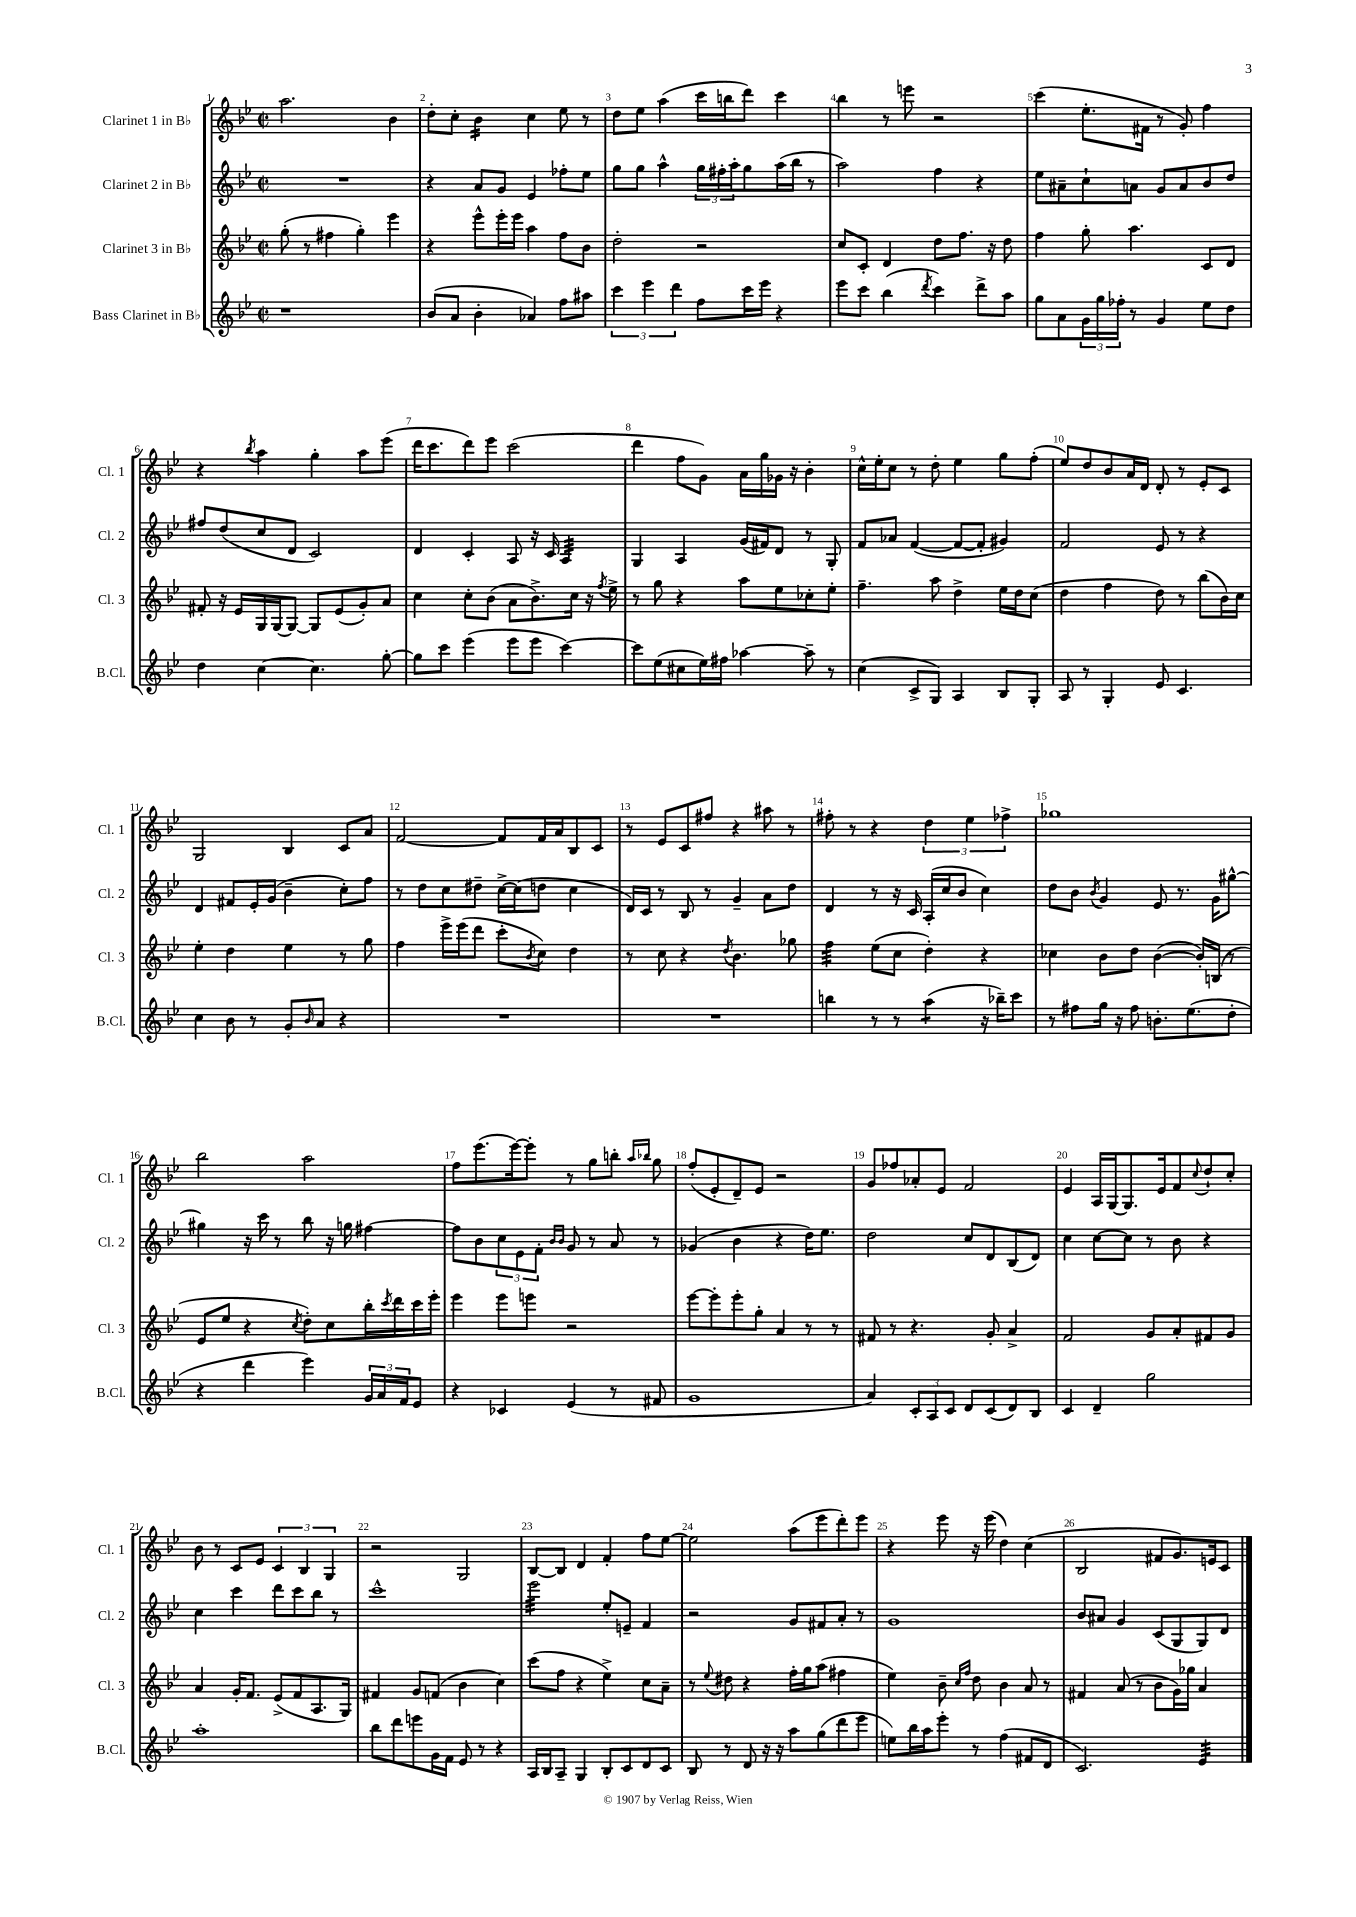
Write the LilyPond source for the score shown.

<<
\new StaffGroup <<
\new Staff = "s0" \with { instrumentName = "Clarinet 1 in Bb" shortInstrumentName = "Cl. 1" } {
    \clef treble \key bes \major \defaultTimeSignature \time 2/2
    a''2. bes'4 |
    d''8-. c''8-. bes'4:16 c''4 ees''8 r8 |
    d''8 ees''8 a''4( c'''16 b''16 d'''8) c'''4 |
    bes''4 r8 e'''8 r2 |
    c'''4( ees''8.-. fis'16 r8 g'8-.) f''4 |
    r4 \acciaccatura { bes''8 } a''4 g''4-. a''8 ees'''8( |
    d'''16 c'''8. d'''8) ees'''8 c'''2( |
    d'''4 f''8 g'8) a'16 g''16 ges'16 r16 bes'4-. |
    c''16-^ ees''16-. c''8 r8 d''8-. ees''4 g''8 f''8-.( |
    ees''8) d''8 bes'8 a'16 d'16 d'8-. r8 ees'8-. c'8 |
    g2 bes4 c'8 a'8 |
    f'2~ f'8 f'16 a'16 bes8 c'8 |
    r8 ees'8 c'8 fis''8 r4 ais''8 r8 |
    fis''8-. r8 r4 \tuplet 3/2 { d''4 ees''4 fes''4-> } |
    ges''1 |
    bes''2 a''2 |
    f''8 ees'''8.( ees'''16~) ees'''8-. r8 g''8 b''8-. \grace { a''16 bes''16 } g''8 |
    f''8-.( ees'8-. d'8--) ees'8 r2 |
    g'8 fes''8 aes'8-. ees'8 f'2 |
    ees'4 a16 g16~ g8. ees'16 f'8 \appoggiatura { c''8 } d''8-! c''8-. |
    bes'8 r8 c'8 ees'8 \tuplet 3/2 { c'4 bes4 g4 } |
    r2 g2 |
    bes8~ bes8 d'4 f'4-. f''8 ees''8~ |
    ees''2 a''8( ees'''8 d'''8-.) ees'''8 |
    r4 ees'''8 r16 ees'''16( d''4) c''4( |
    bes2 fis'8 g'8.) e'16 c'8 \bar "|." |
}
\new Staff = "s1" \with { instrumentName = "Clarinet 2 in Bb" shortInstrumentName = "Cl. 2" } {
    \clef treble \key bes \major \defaultTimeSignature \time 2/2
    R1 |
    r4 a'8 g'8 ees'4 fes''8-. ees''8 |
    g''8 g''8 a''4-^ \tuplet 3/2 { g''16 fis''16-. a''16-. } g''8 a''16( bes''16 r8 |
    a''2) f''4 r4 |
    ees''8 ais'8-- c''8-! a'8 g'8 a'8 bes'8 d''8 |
    fis''8 d''8( c''8 d'8 c'2) |
    d'4 c'4-. a8 r16 c'16 a4:32 |
    g4 a4 g'16( fis'16) d'8 r8 g8-. |
    f'8 aes'8 f'4~( f'8~ f'8-. gis'4) |
    f'2 ees'8 r8 r4 |
    d'4 fis'8 ees'16-. g'16( bes'4-- c''8-.) f''8 |
    r8 d''8 c''8 dis''8-- c''16~-> c''16( d''8 c''4 |
    d'16) c'16 r8 bes8 r8 g'4-- a'8 d''8 |
    d'4 r8 r16 c'16 a16-.( c''16 bes'8 c''4) |
    d''8 bes'8 \acciaccatura { bes'8 } g'4 ees'8 r8. g'16 gis''8~-^ |
    gis''4 r16 c'''16 r8 bes''8 r16 g''16 fis''4~ |
    fis''8 bes'8 \tuplet 3/2 { c''8 ees'8 f'8-. } \grace { bes'16 bes'16 } g'8 r8 a'8 r8 |
    ges'4( bes'4 r4 d''16) ees''8. |
    d''2 c''8 d'8 bes8( d'8) |
    c''4 c''8~ c''8 r8 bes'8 r4 |
    c''4 c'''4 d'''8 c'''8 bes''8 r8 |
    c'''1-^ |
    ees'''2:32 ees''8-. e'8-- f'4 |
    r2 g'8 fis'8 a'8-. r8 |
    g'1 |
    bes'8 ais'8 g'4 c'8( g8 g8) d'8 \bar "|." |
}
\new Staff = "s2" \with { instrumentName = "Clarinet 3 in Bb" shortInstrumentName = "Cl. 3" } {
    \clef treble \key bes \major \defaultTimeSignature \time 2/2
    g''8-.( r8 fis''4 g''4-.) ees'''4 |
    r4 ees'''8-^ ees'''16-. ees'''16 a''4 f''8 bes'8 |
    d''2-. r2 |
    c''8 c'8-. d'4 d''8 f''8. r16 d''8 |
    f''4 g''8-. a''4. c'8 d'8 |
    fis'8-. r16 ees'16 g16 g16~ g8~ g8 ees'8( g'8-.) a'8 |
    c''4 c''8-. bes'8( a'8 bes'8.->) c''16 r16 \acciaccatura { f''8 } ees''16-> |
    r8 g''8 r4 a''8 ees''8 ces''8-. ees''8-. |
    f''4.-- a''8 d''4-> ees''16 d''16 c''8( |
    d''4 f''4 d''8) r8 bes''8( bes'16) c''16 |
    ees''4-. d''4 ees''4 r8 g''8 |
    f''4 ees'''16-> ees'''16( d'''8 c'''8-. \acciaccatura { bes'8 } c''8) d''4 |
    r8 c''8 r4 \acciaccatura { d''8 } bes'4. ges''8 |
    f''4:32 ees''8( c''8 d''4-.) r4 |
    ces''4 bes'8 d''8 bes'4~( bes'16-.) b16( r8 |
    ees'8 ees''8 r4 \acciaccatura { c''8 } d''8-.) c''8 bes''16-. \acciaccatura { c'''8 } d'''16 c'''16 ees'''16-. |
    ees'''4 ees'''8 e'''8 r2 |
    ees'''8~ ees'''8-. ees'''8-. g''8-. a'4 r8 r8 |
    fis'8 r8 r4. g'8-. a'4-> |
    f'2 g'8 a'8-. fis'8 g'8 |
    a'4 g'16-. f'8. ees'8->( f'8 a8. g16) |
    fis'4 g'8 f'8( bes'4 c''4) |
    c'''8( f''8 r4 ees''4->) c''8 a'8-- |
    r8 \appoggiatura { ees''8 } dis''8 r4 f''16-. g''16 a''8( fis''4 |
    ees''4) bes'8-- \grace { c''16 f''16 } d''8 bes'4 a'8 r8 |
    fis'4 a'8( r8 bes'8 g'16) ges''16 a'4 \bar "|." |
}
\new Staff = "s3" \with { instrumentName = "Bass Clarinet in Bb" shortInstrumentName = "B.Cl." } {
    \clef treble \key bes \major \defaultTimeSignature \time 2/2
    r1 |
    bes'8( a'8 bes'4-. aes'4) f''8 ais''8 |
    \tuplet 3/2 { c'''4 ees'''4 d'''4 } f''8 c'''16 ees'''16 r4 |
    ees'''8 c'''8 bes''4( \acciaccatura { d'''8 } c'''4) d'''8-> a''8 |
    g''8 a'8 \tuplet 3/2 { g'16 g''16 fes''16-. } r8 g'4 ees''8 d''8 |
    d''4 c''4~ c''4. g''8~-. |
    g''8 c'''8 ees'''4( ees'''8 ees'''8 c'''4~) |
    c'''8 ees''8( cis''8 ees''16) fis''16 aes''4~ aes''8-- r8 |
    c''4( c'8-> g8) a4 bes8 g8-. |
    a8 r8 g4-. ees'8 c'4. |
    c''4 bes'8 r8 g'8-. \grace { bes'16 } a'8 r4 |
    R1 |
    R1 |
    b''4 r8 r8 a''4:8( r16 bes''16--) c'''8 |
    r8 fis''8 g''16 r16 fis''8 b'8.-. ees''8.( d''8-. |
    r4 d'''4 ees'''4) \tuplet 3/2 { g'16 a'16 f'16 } ees'8 |
    r4 ces'4 ees'4( r8 fis'8 |
    g'1 |
    a'4) \tuplet 3/2 { c'8-. a8 c'8 } d'8 c'8( d'8) bes8 |
    c'4 d'4-- g''2 |
    a''1-. |
    bes''8 d'''8 e'''8 g'16 f'16 ees'8 r8 r4 |
    a16 bes16 a8-- g4 bes8-. c'8 d'8 c'8 |
    bes8 r8 d'8 r16 r16 a''8 g''8( d'''8 ees'''8 |
    e''8) bes''16 a''16 ees'''8-. r8 f''4( fis'8 d'8 |
    c'2.) ees'4:32 \bar "|." |
}
>>
>>
\layout { \context { \Score \override BarNumber.break-visibility = ##(#f #t #t) barNumberVisibility = #all-bar-numbers-visible } }
